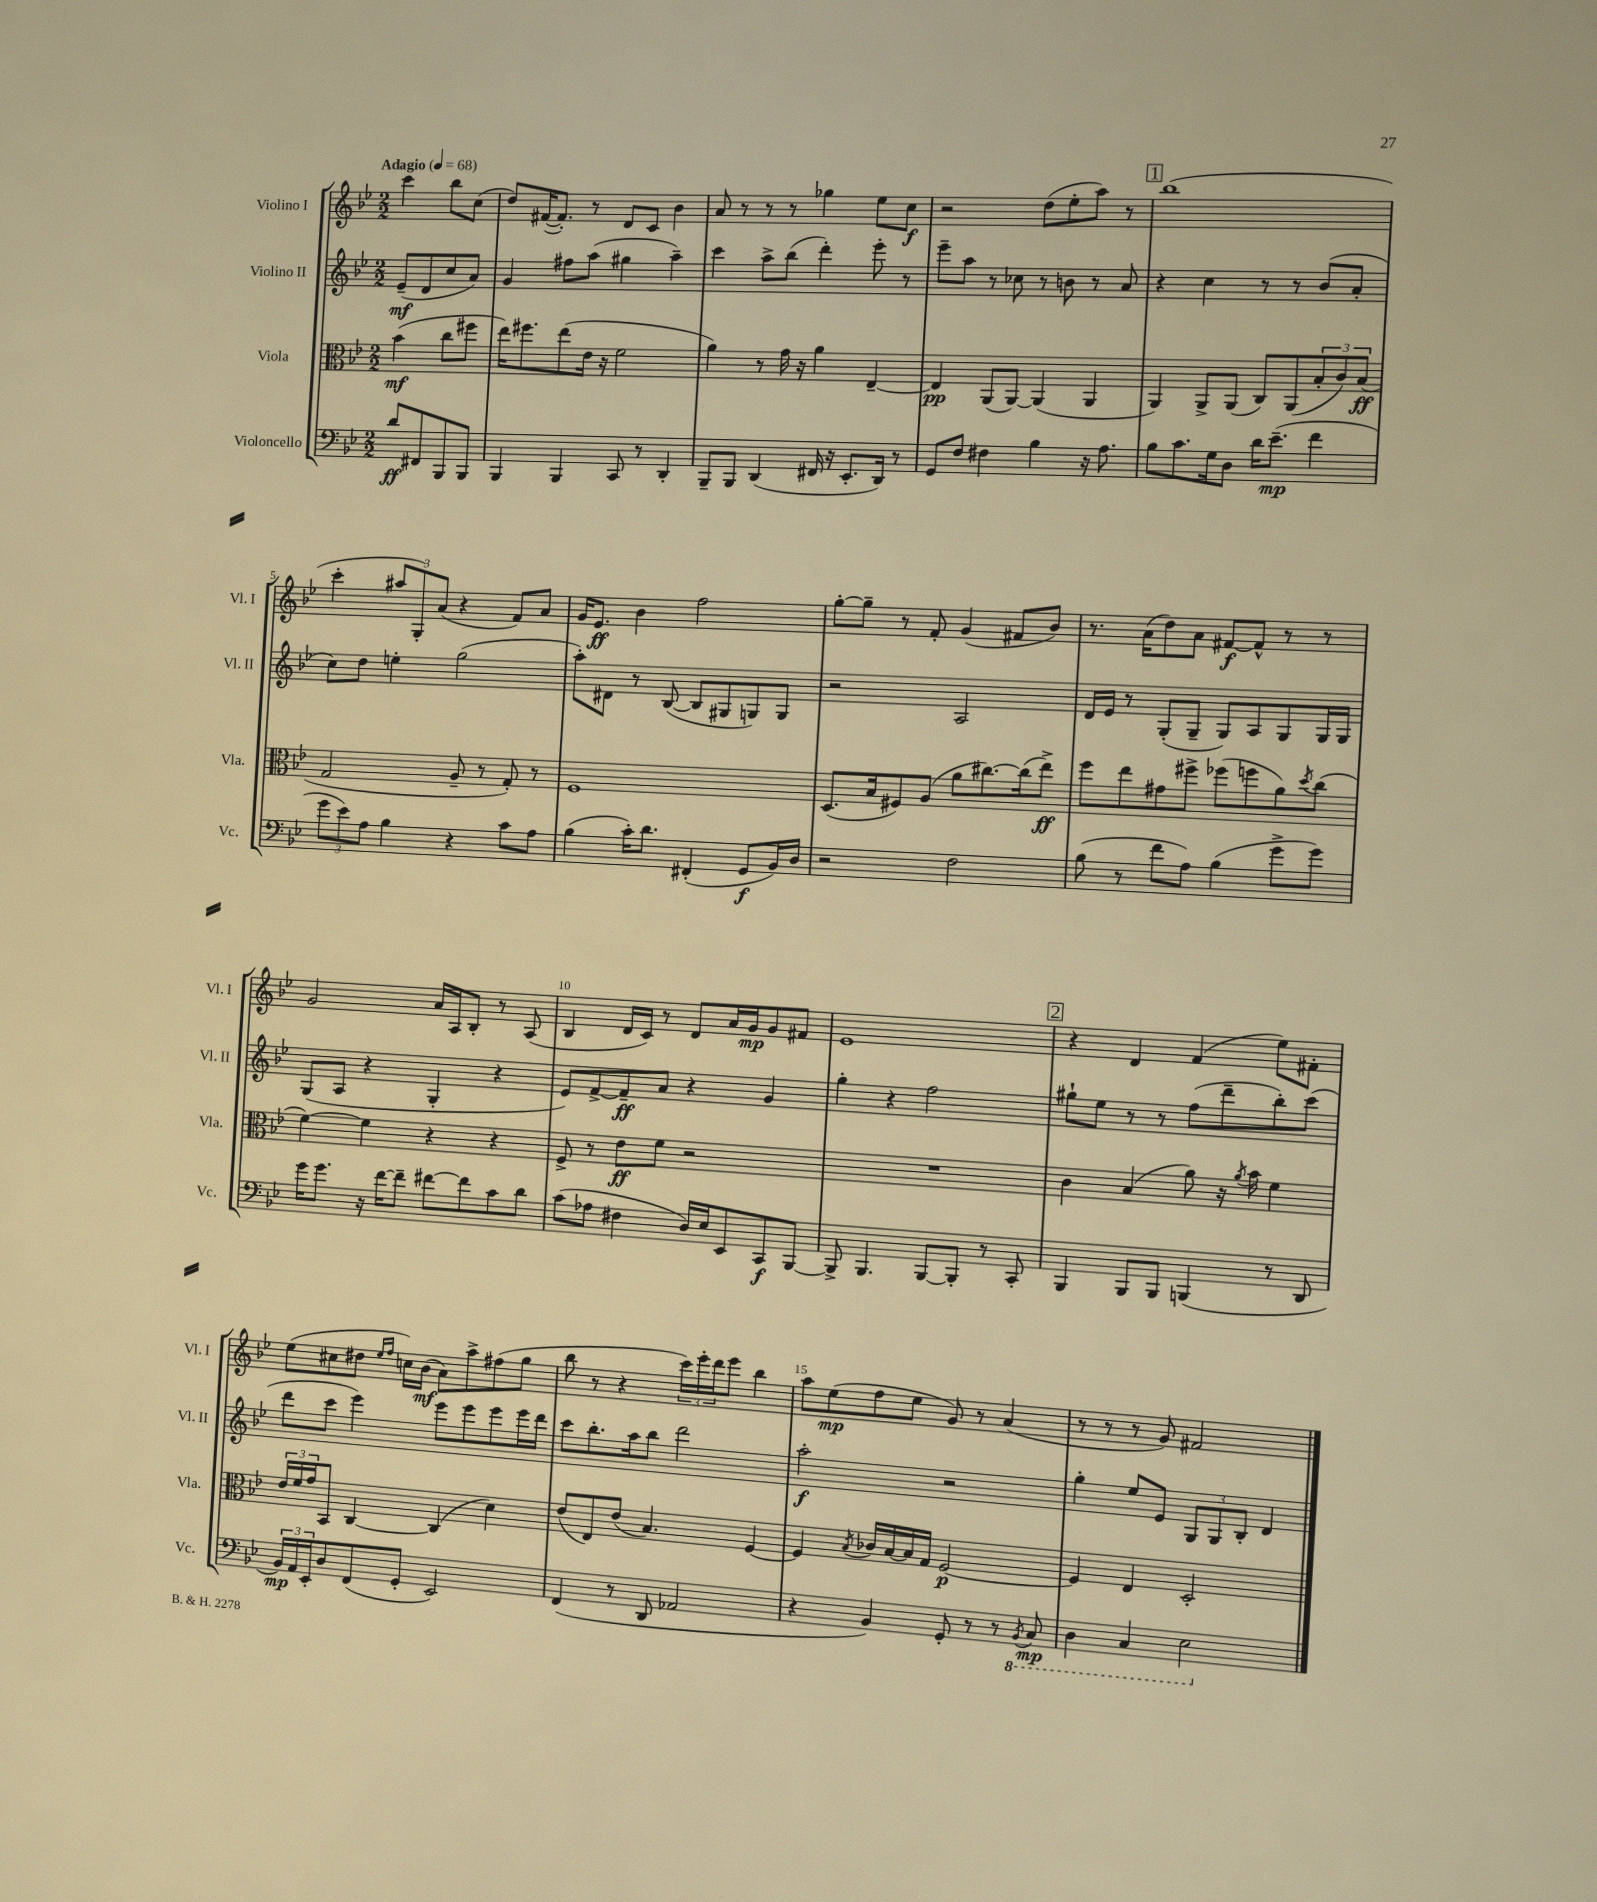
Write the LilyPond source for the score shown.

<<
\new StaffGroup <<
\new Staff = "s0" \with { instrumentName = "Violino I" shortInstrumentName = "Vl. I" } {
    \clef treble \key bes \major \numericTimeSignature \time 2/2 \partial 2 \tempo "Adagio" 4 = 68
    c'''4 bes''8 c''8( |
    d''8) fis'16~( fis'8.-.) r8 d'8 c'8 bes'4 |
    a'8 r8 r8 r8 ges''4 ees''8 c''8\f |
    r2 d''8( ees''8-. a''8) r8 |
    \mark \markup { \box "1" } bes''1( |
    c'''4-. \tuplet 3/2 { ais''8 g8-.) a'8( } r4 f'8) a'8 |
    g'16 ees'8.\ff bes'4 f''2 |
    g''8~-. g''8-- r8 f'8-. g'4( fis'8 bes'8) |
    r8. a'16( d''8) a'8 fis'8~\f fis'8-^ r8 r8 |
    g'2 a'16 a16 bes8-. r8 a8( |
    bes4 d'16 c'16) r8 d'8 a'16 g'16\mp g'8 fis'8 |
    ees'1 |
    \mark \markup { \box "2" } r4 d'4 f'4( ees''8) fis'8-. |
    ees''8( cis''8 dis''8 \grace { ees''16 f''16 } c''16) bes'16\mf( a'8) a''8-> fis''8( g''8 |
    bes''8 r8 r4 \tuplet 3/2 { c'''16) ees'''16-. d'''16 } ees'''8 bes''4 |
    a''8 ees''8\mp( f''8 ees''8 g'8) r8 a'4( |
    r8 r8 r8 g'8) fis'2 \bar "|." |
}
\new Staff = "s1" \with { instrumentName = "Violino II" shortInstrumentName = "Vl. II" } {
    \clef treble \key bes \major \numericTimeSignature \time 2/2 \partial 2
    ees'8--\mf( d'8 c''8 a'8) |
    g'4 fis''8 a''8( gis''4 a''4--) |
    c'''4 a''8-> bes''8( d'''4-.) ees'''8-. r8 |
    ees'''8-- a''8 r8 ces''8 r8 b'8 r8 a'8 |
    \mark \markup { \box "1" } r4 c''4 r8 r8 bes'8( a'8-. |
    c''8) d''8 e''4-. g''2( |
    a''8-.) dis'8 r8 bes8~( bes8 gis8 g8) g8 |
    r2 a2 |
    d'16 ees'16 r8 g8-.( g8-- g8) a8 g8 g16 g16 |
    g8( a8 r4 g4-. r4 |
    ees'8) f'8~-> f'8--\ff a'8 r4 g'4 |
    g''4-. r4 f''2 |
    \mark \markup { \box "2" } gis''8-! ees''8 r8 r8 f''8( d'''8-- bes''8-.) c'''8( |
    d'''8 c'''8 ees'''4) ees'''8 ees'''8 ees'''8 ees'''16 d'''16 |
    c'''8 bes''8.-. a''16 bes''8 d'''2 |
    a''2-.\f r2 |
    g''4-. ees''8 ees'8 \tuplet 3/2 { g8 g8 bes8-. } d'4 \bar "|." |
}
\new Staff = "s2" \with { instrumentName = "Viola" shortInstrumentName = "Vla." } {
    \clef alto \key bes \major \numericTimeSignature \time 2/2 \partial 2
    bes'4\mf( c''8 fis''8 |
    ees''16) fis''8. ees''8( ees'16 r16 f'2 |
    a'4) r8 g'16 r16 a'4 ees4~-- |
    ees4\pp a,8( a,8~) a,4( a,4 |
    \mark \markup { \box "1" } a,4) a,8-> a,8( c8) a,8( \tuplet 3/2 { bes8-. c'8) bes8\ff( } |
    g2 a8-- r8 g8-.) r8 |
    f1 |
    d8.( bes16 fis8) a8( a'8 cis''8.~) cis''16( ees''8->\ff) |
    f''8 ees''8 gis'8 fis''8-> fes''8( f''8 a'8) \acciaccatura { d''8 } c''8( |
    f'4~) f'4 r4 r4 |
    f8-> r8 ees'8\ff f'8 r2 |
    R1 |
    \mark \markup { \box "2" } c'4 bes4( a'8) r16 \acciaccatura { a'8 } bes'16 f'4 |
    \tuplet 3/2 { ees'16 f'16 g'16 } bes,8 c4~ c4( d'4) |
    ees'8( ees8) ees'8( bes4.) f4~ |
    f4 \acciaccatura { bes8 } ces'16 bes16~ bes16 g16 f2~\p |
    f4 ees4 d2-. \bar "|." |
}
\new Staff = "s3" \with { instrumentName = "Violoncello" shortInstrumentName = "Vc." } {
    \clef bass \key bes \major \numericTimeSignature \time 2/2 \partial 2
    d'8\ff fis,8 bes,,8 bes,,8 |
    bes,,4 bes,,4 c,8 r8 d,4-. |
    bes,,8-- bes,,8 d,4( fis,16 r16 ees,8.-. d,16) r8 |
    g,8 f8 fis4 bes4 r16 a8. |
    \mark \markup { \box "1" } bes8 c'8. g16 d8 d'16 ees'8.--\mp( f'4 |
    \tuplet 3/2 { g'8 ees'8) a8 } bes4 r4 c'8 a8 |
    bes4( c'16-.) d'8. fis,4-.( g,8\f bes,16) d16 |
    r2 f2 |
    bes8( r8 f'8 a8) bes4( g'8-> g'8) |
    g'16 g'8. r16 f'16~ f'8-- fis'8~ fis'8 c'8 d'8 |
    c'8( aes8 fis4 d16) ees16 ees,8 c,8\f bes,,8~ |
    bes,,8-> bes,,4. bes,,8~ bes,,8-. r8 c,8-. |
    \mark \markup { \box "2" } bes,,4 bes,,8 bes,,8 b,,4( r8 d,8 |
    \tuplet 3/2 { bes,16\mp) a,16 ees,16-. } d8 f,8( g,8-. ees,2) |
    f,4( r8 d,8 aes,2 |
    r4 bes,4) g,8-. r8 r8 \ottava #-1 \acciaccatura { bes,,8 } c,8\mp |
    d,4 c,4 ees,2 \ottava #0 \bar "|." |
}
>>
>>
\layout { \context { \Score \override BarNumber.break-visibility = ##(#f #t #t) barNumberVisibility = #(every-nth-bar-number-visible 5) } }
